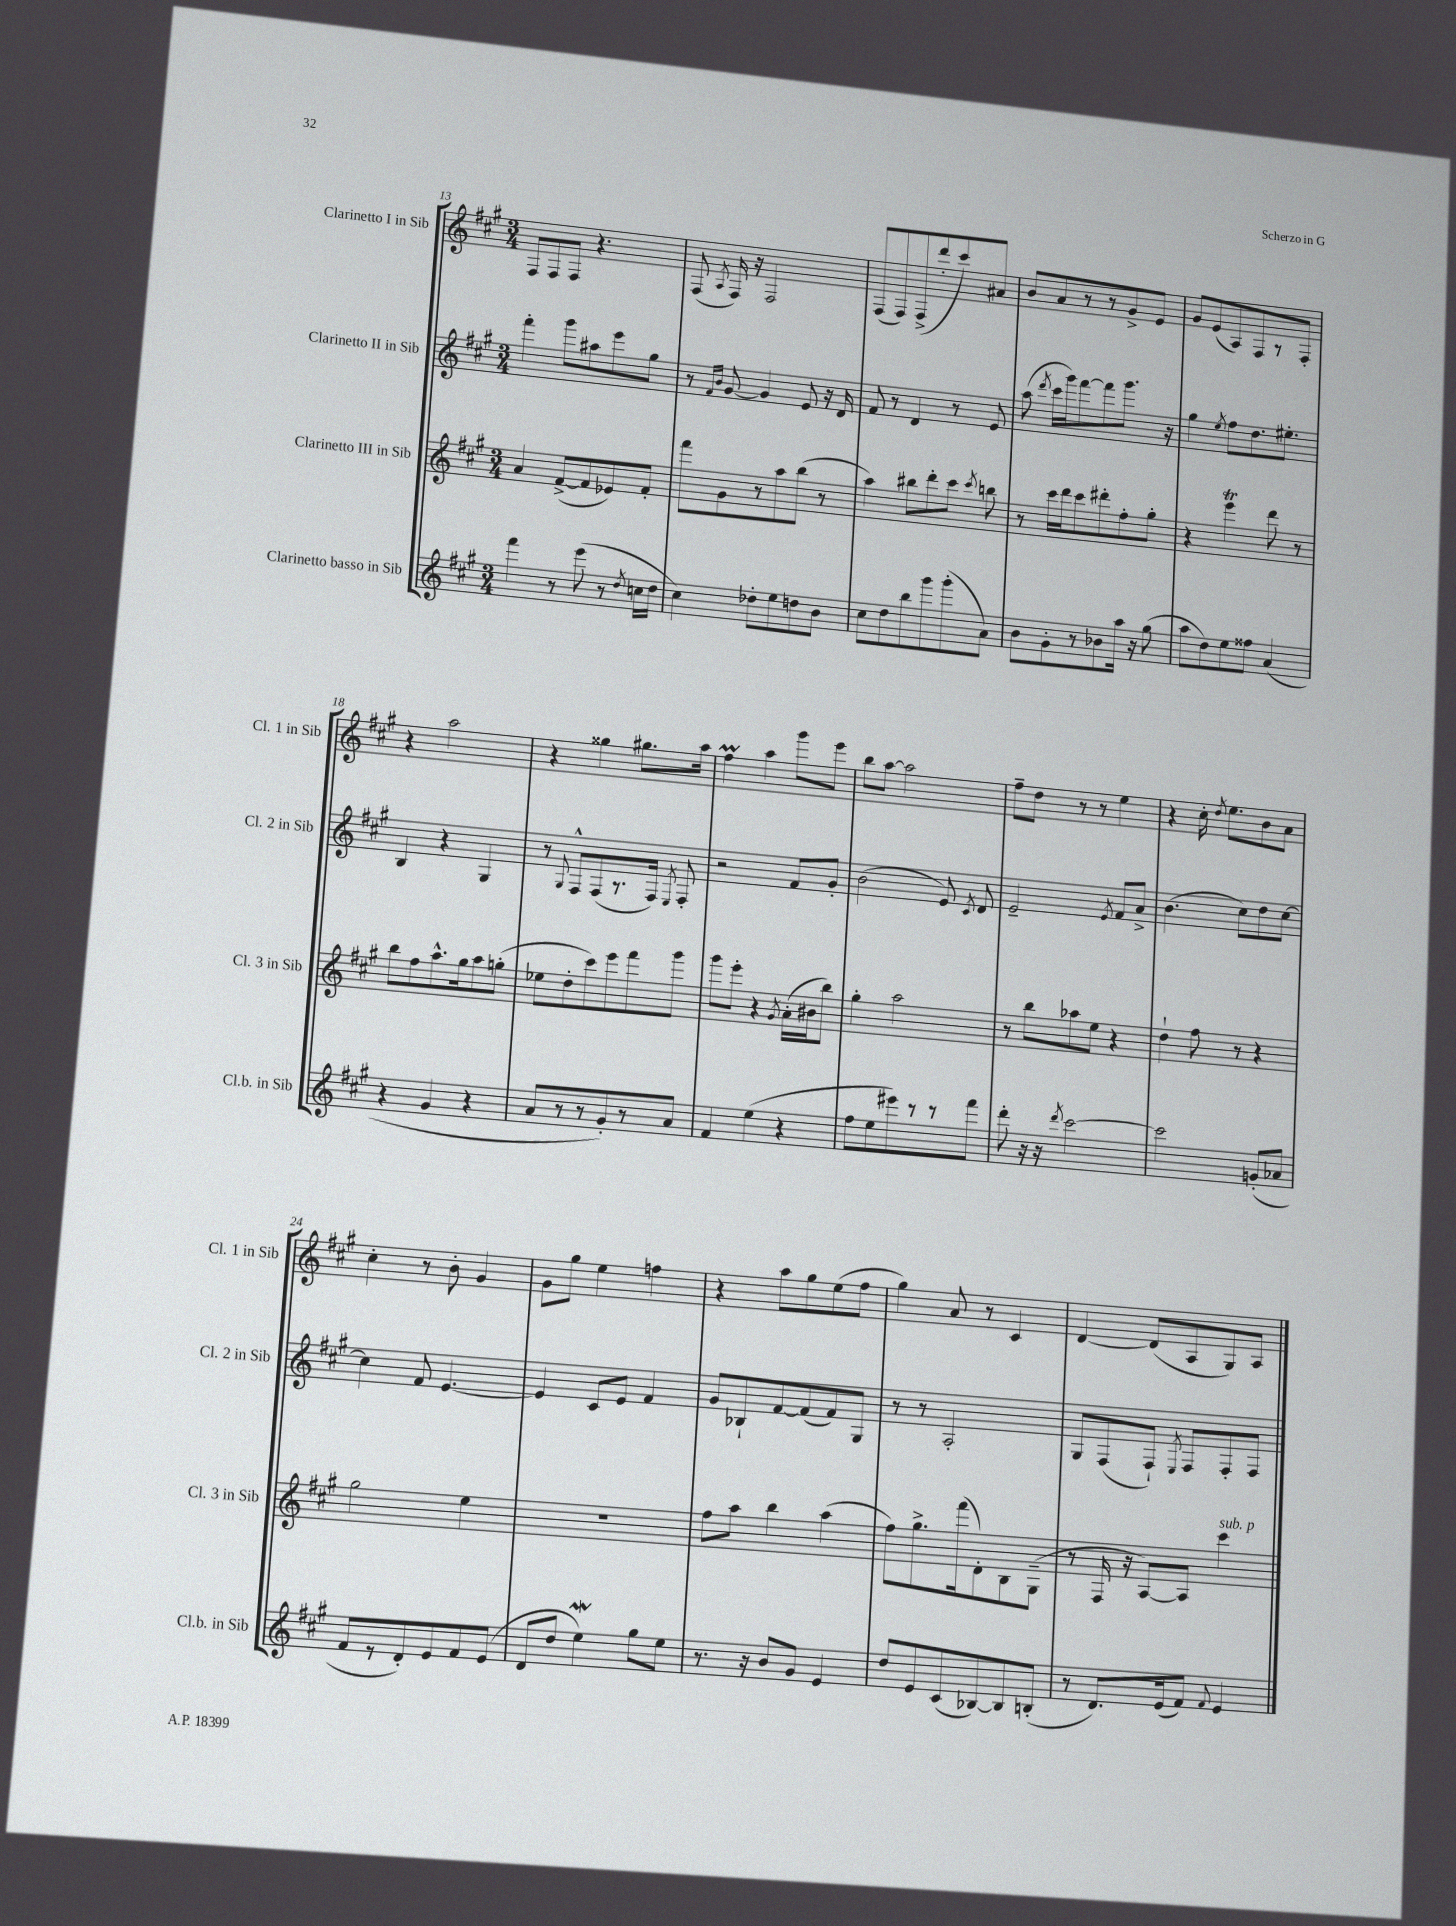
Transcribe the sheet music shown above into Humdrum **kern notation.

**kern	**kern	**kern	**kern
*staff4	*staff3	*staff2	*staff1
*clefG2	*clefG2	*clefG2	*clefG2
*k[f#c#g#]	*k[f#c#g#]	*k[f#c#g#]	*k[f#c#g#]
*M3/4	*M3/4	*M3/4	*M3/4
4fff#	4a	4fff#'	8F#
.	.	.	8F#
8r	([8f#^	8ggg#	8F#
(8eee	8f#]	8aa#	4.r
8r	8e-)	8eee	.
8qdd	.	.	.
16cc	8f#'	8gg#	.
16dd	.	.	.
=	=	=	=
4cc#)	8fff#	8r	(8F#
.	.	16qqf#	.
.	.	16qqb	8qA
.	8g#	[8g#	16F#)
.	.	.	16r
8dd-'	8r	4g#]	2F#
8ee	8aa	.	.
8dd	(8bb	8e	.
8b	8r	16r	.
.	.	16d	.
=	=	=	=
8cc#	4aa)	8f#	(8F#
8dd	.	8r	8F#)
8bb	8bb#	4d	(8F#^
8ggg#	8ddd'	.	8ddd'
(8ggg#'	8ccc#	8r	8ccc#)
.	8qccc#	.	.
8a)	8bb	8e	8a#
=	=	=	=
8b	8r	(8aa	8b
.	.	8qddd	.
8g#'	16ccc#	16ccc#	8a
.	16ddd	16ggg#)	.
8r	8ccc#	[8fff#	8r
8b-	8ddd#'	8fff#]	8r
16aa	8ff#'	8.ggg#	8g#^
16r	.	.	.
(8gg#	8gg#'	.	8e
.	.	16r	.
=	=	=	=
8aa	4r	4gg#	8g#
8dd)	.	.	(8e
.	.	8qee	.
8ee	4eee	8ff#	8A)
8ff##	.	8.dd	8F#
(4a	8ddd	.	8r
.	.	8.ee#'	.
.	8r	.	8F#'
=	=	=	=
4r	8bb	4B	4r
.	8ff#	.	.
4g#	8.aa^^	4r	2aa
.	16gg#	.	.
4r	8aa	4G#	.
.	(8gg'	.	.
=	=	=	=
8a	8ee-	8r	4r
.	.	8qqG#	.
8r	8dd'	8F#^^	.
8r	8ccc#)	(8F#	4gg##
8g#')	8eee	8.r	.
8r	8fff#	.	8.gg#
.	.	16F#)	.
.	.	8qE	.
8a	8ggg#	8F#'	.
.	.	.	16aa
=	=	=	=
4f#	8ggg#	2r	4ff#
.	8eee'	.	.
(4ee	4r	.	4aa
.	8qg#	.	.
4r	(16a'	8f#	8ggg#
.	16b#	.	.
.	8bb)	8g#'	8eee
=	=	=	=
8ff#	4gg#'	(2b	8bb
8ee	.	.	[8aa
8eee#)	2aa	.	2aa]
8r	.	.	.
8r	.	8e)	.
.	.	8qc#	.
8fff#	.	8d	.
=	=	=	=
8ddd'	8r	2e~	8ff#~
16r	8bb	.	8dd
16r	.	.	.
8qddd	.	.	.
[2ccc#	8aa-	.	8r
.	8ee	.	8r
.	.	8qe	.
.	4r	8f#	4ee
.	.	8a^	.
=	=	=	=
2ccc#]	4dd`	(4.b	4r
.	8ff#	.	16cc#'
.	.	.	8qdd
.	.	.	8.ee
.	8r	8cc#)	.
(8g'	4r	8dd	8b
8a-	.	[8cc#	8a
=	=	=	=
8f#	2gg#	4cc#]	4cc#'
8r	.	.	.
8d')	.	8f#	8r
8e	.	[4.e	8b'
8f#	4ee	.	4g#
(8e	.	.	.
=	=	=	=
8d	2.r	4e]	8g#
8dd	.	.	8gg#
4ee)	.	8c#	4ee
.	.	8e	.
8gg#	.	4f#	4ff
8ee	.	.	.
=	=	=	=
8.r	8ff#	8g#	4r
.	8aa	8B-`	.
16r	.	.	.
8b	4bb	[8f#	8aa
8g#	.	(8f#]	8gg#
4e	(4aa	8f#)	(8ee
.	.	8G#	8ff#
=	=	=	=
8dd	8ff#)	8r	4gg#)
8e	8.gg#^	8r	.
(8c#	.	2A'	8a
.	(16fff#	.	.
[8B-)	8d')	.	8r
8B-]	8B	.	4c#
(8B'	(8G#~	.	.
=	=	=	=
8r	8r	8G#	[4d
8.d)	16F#	(8F#	.
.	16r	.	.
.	[8A)	8F#`)	(8d]
(16e	.	.	.
.	.	8qE	.
8f#)	8A]	8F#	8A
8qqf#	.	.	.
4e	4ccc#	8F#'	8G#)
.	.	8F#	8A
==	==	==	==
*-	*-	*-	*-
